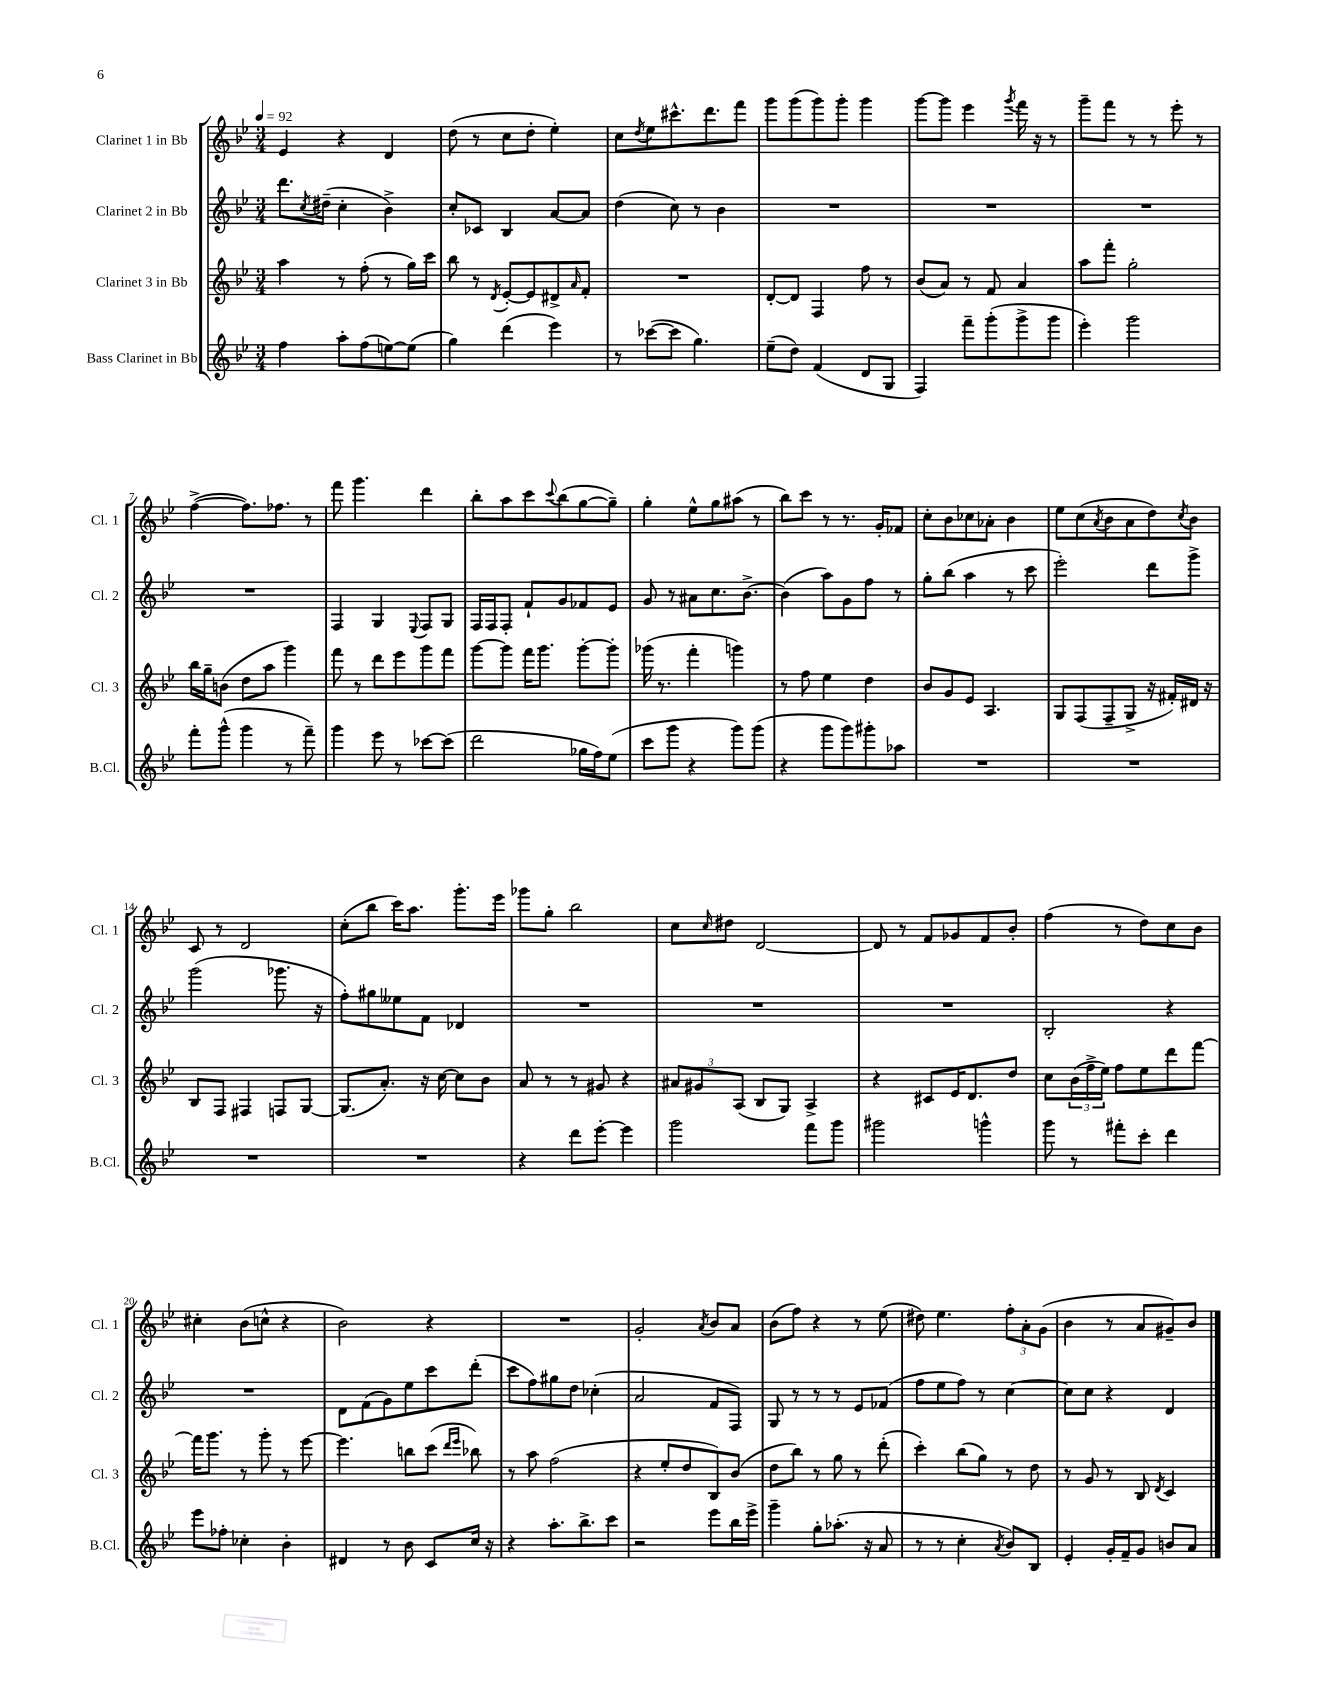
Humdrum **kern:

**kern	**kern	**kern	**kern
*staff4	*staff3	*staff2	*staff1
*clefG2	*clefG2	*clefG2	*clefG2
*k[b-e-]	*k[b-e-]	*k[b-e-]	*k[b-e-]
*M3/4	*M3/4	*M3/4	*M3/4
*MM92	*MM92	*MM92	*MM92
4ff\	4aa\	8.ddd\L	4e-/
.	.	8qcc/	.
.	.	(16dd#~\Jk	.
8aa'\L	8r	4cc'\	4r
(8ff\	(8ff'\	.	.
[8ee\)	8r	4b-^\)	4d/
(8ee\]J	16gg\LL)	.	.
.	16ccc\JJ	.	.
=	=	=	=
4gg\)	8bb-\	8cc'/L	(8dd\
.	8r	8c-/J	8r
.	8qd/	.	.
(4ddd\	[8e-'/L	4B-/	8cc\L
.	8e-/]	.	8dd'\J
4eee-\)	8d#^/	[8a/L	4ee-'\)
.	16qqa/	.	.
.	8f'/J	8a/]J	.
=	=	=	=
8r	2.r	(4dd\	8cc\L
.	.	.	8qdd/
([8ccc-\L	.	.	8ee-\
8ccc-\]J	.	8cc\)	8.ccc#^^\
4.gg\)	.	8r	.
.	.	.	8.ddd\
.	.	4b-\	.
.	.	.	8fff\J
=	=	=	=
(8ee-~\L	[8d'/L	2.r	8ggg\L
8dd\J)	8d/]J	.	(8ggg\
(4f/	4F/	.	8ggg\)
.	.	.	8ggg'\J
8d/L	8ff\	.	4ggg\
8G/J	8r	.	.
=	=	=	=
4F/)	(8b-/L	2.r	[8ggg\L
.	8a/J)	.	8ggg\]J
8fff~\L	8r	.	4eee-\
(8ggg'\	8f/	.	.
.	.	.	8qggg/
8ggg^\	4a/	.	16fff\
.	.	.	16r
8ggg\J	.	.	8r
=	=	=	=
4eee-'\)	8aa\L	2.r	8ggg~\L
.	8fff'\J	.	8fff\J
2ggg\	2gg'\	.	8r
.	.	.	8r
.	.	.	8eee-'\
.	.	.	8r
=	=	=	=
8fff'\L	16bb-\LL	2.r	([4ff^\
.	16gg~\J	.	.
(8ggg^^\J	(8b\J	.	.
4ggg\	8dd\L	.	8.ff\]L)
.	8aa\J	.	.
.	.	.	8.ff-\J
8r	4ggg\)	.	.
8fff~\)	.	.	8r
=	=	=	=
4ggg\	8fff\	4F/	8fff\
.	8r	.	4.ggg\
8eee-\	8ddd\L	4G/	.
8r	8eee-\	.	.
.	.	8qqE-/	.
[8ccc-\L	8ggg\	8F/L	4ddd\
(8ccc-\]J	8fff\J	8G/J	.
=	=	=	=
2ddd\	[8ggg\L	16F/LL	8bb-'\L
.	.	16F/J	.
.	8ggg\]J	8F'/J	8aa\
.	16fff\LK	8f`/L	8ccc\
.	8.ggg\J	.	.
.	.	.	8qqccc/
.	.	8g/	(8bb-\
16gg-\LL	[8ggg'\L	8f-/	[8gg\
16ff\J)	.	.	.
(8ee-\J	8ggg'\]J	8e-/J	8gg~\]J)
=	=	=	=
8ccc\L	(16ggg-\	8g/	4gg'\
.	8.r	.	.
8ggg\J	.	8r	.
4r	4fff'\	8a#\L	8ee-^^\L
.	.	8.cc\	8gg\
8ggg\L)	4ggg\)	.	(8aa#\J
.	.	[8.b-^\J	.
(8ggg\J	.	.	8r
=	=	=	=
4r	8r	(4b-\]	8bb-\L)
.	8ff\	.	8ccc\J
8ggg\L	4ee-\	8aa\L)	8r
8ggg\)	.	8g\	8.r
8ggg#'\	4dd\	8ff\J	.
.	.	.	16g'/LK
8aa-\J	.	8r	8f-/J
=	=	=	=
2.r	8b-/L	8gg'\L	8cc'\L
.	8g/	(8bb-\J	8b-\
.	8e-/J	4aa\	8cc-\
.	4.A/	.	8a-'\J
.	.	8r	4b-\
.	.	8ccc\	.
=	=	=	=
2.r	8G/L	2eee-'\)	8ee-\L
.	(8F/	.	(8cc\
.	.	.	8qa/
.	8F~/	.	8b-\
.	8G^/J	.	8a\
.	16r	8ddd\L	8dd\)
.	16f#'/LL)	.	.
.	.	.	8qcc/
.	16d#/JJ	8ggg^\J	8b-\J
.	16r	.	.
=	=	=	=
2.r	8B-/L	(2ggg\	8c/
.	8F/J	.	8r
.	4F#/	.	2d/
.	8F/L	8.ggg-\	.
.	[8G/J	.	.
.	.	16r	.
=	=	=	=
2.r	(8.G/]L	8ff'\L)	(8cc'\L
.	.	8gg#\	8bb-\J
.	8.a'/J)	.	.
.	.	8ee--\	16ccc\LK)
.	.	.	8.aa\J
.	16r	8f\J	.
.	[16cc\	.	.
.	8cc\]L	4d-/	8.ggg'\L
.	8b-\J	.	.
.	.	.	16eee-\Jk
=	=	=	=
4r	8a/	2.r	8ggg-\L
.	8r	.	8gg'\J
8ddd\L	8r	.	2bb-\
[8eee-'\J	8g#/	.	.
4eee-\]	4r	.	.
=	=	=	=
2ggg\	12a#/L	2.r	8cc\L
.	12g#/	.	.
.	.	.	16qqcc/
.	.	.	8dd#\J
.	(12A/J	.	.
.	8B-/L	.	[2d/
.	8G/J)	.	.
8fff\L	4A^/	.	.
8ggg\J	.	.	.
=	=	=	=
2ggg#\	4r	2.r	8d/]
.	.	.	8r
.	8c#/L	.	8f/L
.	16e-/K	.	8g-/
.	8.d/	.	.
4ggg^^\	.	.	8f/
.	8dd/J	.	8b-'/J
=	=	=	=
8ggg\	8cc\L	2B-'/	(4ff\
8r	(24b-\L	.	.
.	24ff^\	.	.
.	24ee-\JJ)	.	.
8fff#'\L	8ff\L	.	8r
8ccc'\J	8ee-\	.	8dd\L)
4ddd\	8ddd\	4r	8cc\
.	[8fff\J	.	8b-\J
=	=	=	=
8eee-\L	16fff\]LK	2.r	4cc#'\
.	8.ggg\J	.	.
8ff-'\J	.	.	.
4cc-'\	8r	.	(8b-\L
.	8ggg'\	.	8cc^^\J
4b-'\	8r	.	4r
.	[8eee-\	.	.
=	=	=	=
4d#/	4.eee-\]	8d\L	2b-\)
.	.	(8f\	.
8r	.	8g\)	.
8b-\	8bb\L	8ee-\	.
8c/L	(8ccc\J	8ccc\	4r
.	16qqddd/LL	.	.
.	16qqeee-/JJ	.	.
16cc/Jk	8bb-\)	(8ddd'\J	.
16r	.	.	.
=	=	=	=
4r	8r	8ccc\L	2.r
.	8aa\	8ff\)	.
8.aa'\L	(2ff\	8gg#\	.
.	.	8dd\J	.
8.bb-^\	.	.	.
.	.	(4cc-'\	.
8ccc\J	.	.	.
=	=	=	=
2r	4r	2a/	2g'/
.	8ee-'/L	.	.
.	8dd/	.	.
.	.	.	8qa/
8eee-\L	8B-/)	8f/L	8b-/L
16bb-\L	(8b-/J	8F/J)	8a/J
16eee-^\JJ	.	.	.
=	=	=	=
4ggg~\	8dd\L	8G/	(8b-\L
.	8bb-\J)	8r	8ff\J)
8gg'\L	8r	8r	4r
(8.aa-'\J	8gg\	8r	.
.	8r	8e-/L	8r
16r	.	.	.
8a/	(8ddd'\	(8f-/J	(8ee-\
=	=	=	=
8r	4ccc'\)	8ff\L	8dd#\)
8r	.	8ee-\	4.ee-\
4cc'\	(8bb-\L	8ff\J)	.
.	8gg\J)	8r	.
8qa/	.	.	.
8b-/L)	8r	[4cc\	12ff'\L
.	.	.	12a'\
8B-/J	8dd\	.	.
.	.	.	(12g\J
=	=	=	=
4e-'/	8r	8cc\]L	4b-\
.	8g/	8cc\J	.
16g'/LL	8r	4r	8r
16f~/J	.	.	.
8g/J	8B-/	.	8a/L
.	8qd/	.	.
8b/L	4c/	4d/	8g#~/)
8a/J	.	.	8b-/J
==	==	==	==
*-	*-	*-	*-
